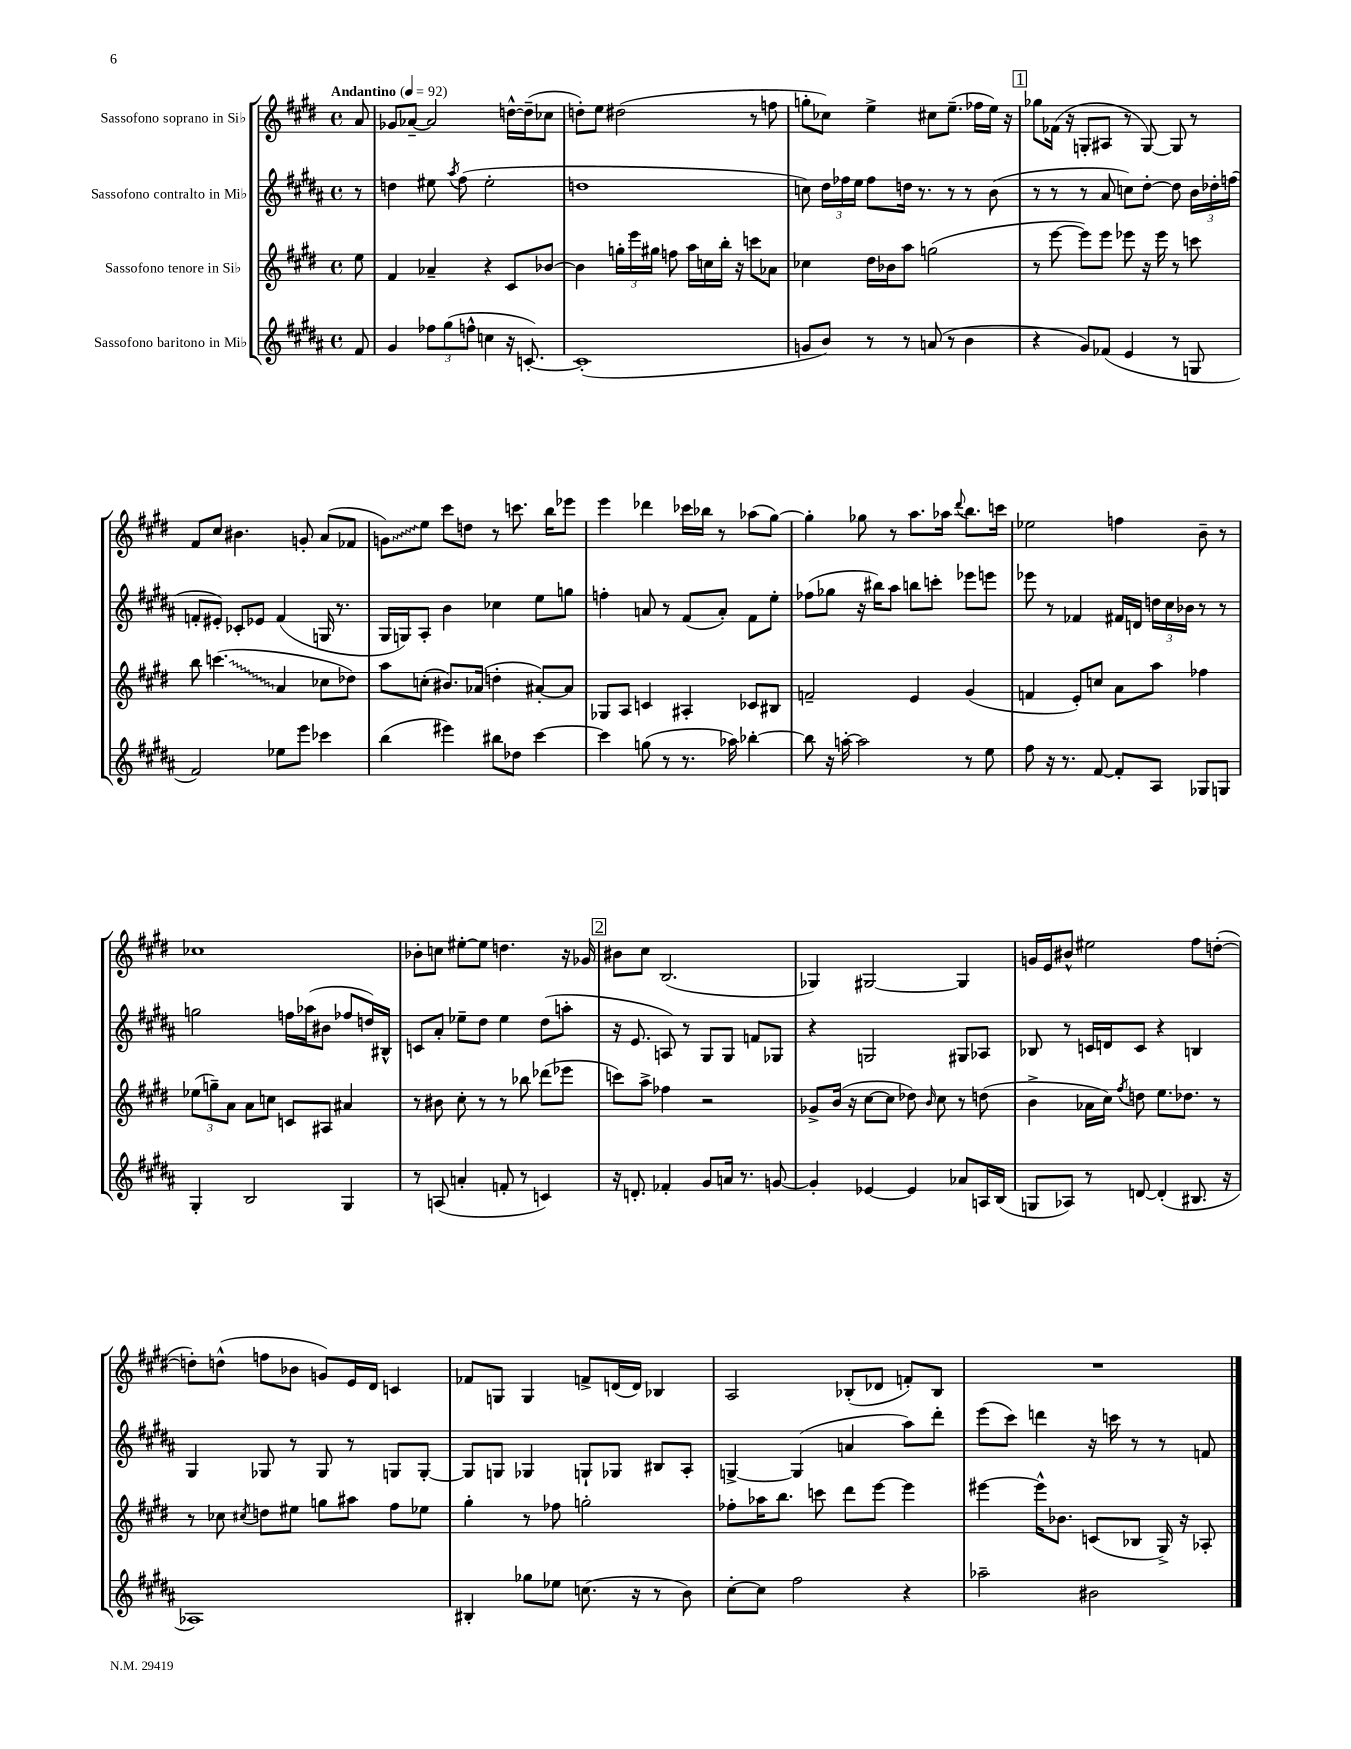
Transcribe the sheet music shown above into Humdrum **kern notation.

**kern	**kern	**kern	**kern
*staff4	*staff3	*staff2	*staff1
*clefG2	*clefG2	*clefG2	*clefG2
*k[f#c#g#d#a#]	*k[f#c#g#d#]	*k[f#c#g#d#a#]	*k[f#c#g#d#]
*M4/4	*M4/4	*M4/4	*M4/4
*met(c)	*met(c)	*met(c)	*met(c)
*MM92	*MM92	*MM92	*MM92
8f#	8ee	8r	8a
=	=	=	=
4g#	4f#	4dd	8g-
.	.	.	[8a-~
12ff-	4a-~	8ee#	2a-]
(12gg#	.	.	.
.	.	8qaa#	.
.	.	(8ff#	.
12ff^^	.	.	.
4cc	4r	2ee#'	.
16r	8c#	.	[16dd^^
[8.c')	.	.	(16dd~]
.	[8b-	.	8cc-
=	=	=	=
(1c']	4b-]	1dd	8dd')
.	.	.	8ee
.	24gg'	.	(2dd#
.	24eee	.	.
.	24gg#	.	.
.	8ff	.	.
.	16aa	.	.
.	16cc	.	.
.	16bb'	.	.
.	16r	.	.
.	8ccc	.	8r
.	8a-	.	8ff
=	=	=	=
8g	4cc-	8cc)	8gg'
8b)	.	24dd#	8cc-)
.	.	24ff-	.
.	.	24ee	.
8r	16dd#	8ff-	4ee^
.	16b-	.	.
8r	8aa	16dd	.
.	.	8.r	.
(8a	(2gg	.	8cc#
8r	.	8r	(8.ee~
4b	.	8r	.
.	.	.	16ff-
.	.	(8b	16ee)
.	.	.	16r
=	=	=	=
4r	8r	8r	8gg-
.	[8eee	8r	(16f-
.	.	.	16r
8g#)	8eee])	8r	8G'
(8f-	8eee	8a#	8A#
4e	8eee-	8cc)	8r
.	16r	[8dd#'	[8G)
.	16eee-	.	.
8r	8r	8dd#]	8G]
8G	8ccc	24b	8r
.	.	24dd-'	.
.	.	(24ff	.
=	=	=	=
2f#)	8bb	8f'	8f#
.	(4.ccc	8e#')	8cc#
.	.	8c-'	4.b#
.	.	8e-	.
8ee-	4a	(4f	.
8eee	.	.	8g'
4ccc-	8cc-	16G	(8a
.	.	8.r	.
.	8dd-)	.	8f-
=	=	=	=
(4bb	8aa	16G#	8g)
.	.	16G)	.
.	(8cc'	8A#'	8ee
4eee#)	8.b#)	4b	8ccc#
.	.	.	8dd
.	(16a-	.	.
8bb#	4dd'	4cc-	8r
8dd-	.	.	8.ccc
[4ccc#	[8a#')	8ee	.
.	.	.	16bb
.	8a#]	8gg	8eee-
=	=	=	=
4ccc#]	8G-	4ff'	4eee
.	8A	.	.
(8gg	4c	8a	4ddd-
8r	.	8r	.
8.r	4A#'	(8f#	16ccc-
.	.	.	16bb-
.	.	8a')	8r
16aa-)	.	.	.
[4bb-'	8c-	8f#	(8aa-
.	8B#	8ee'	[8gg#)
=	=	=	=
8bb-]	2f~	(8ff-	4gg#']
16r	.	8gg-	.
[16aa'	.	.	.
2aa]	.	16r	8gg-
.	.	16bb#)	.
.	.	8aa#	8r
.	4e	8bb	8.aa
.	.	8ccc'	.
.	.	.	16aa-
.	.	.	8qqddd#
8r	(4g#	8eee-	8.bb
8ee	.	8eee	.
.	.	.	16ccc
=	=	=	=
8ff#	4f	8eee-	2ee-
16r	.	8r	.
8.r	.	.	.
.	8e')	4f-	.
[8f#	8cc	.	.
8f#']	8a	16f#	4ff
.	.	16d	.
8A#	8aa	24dd	.
.	.	24cc#	.
.	.	24b-	.
8G-	4ff-	8r	8b~
8G	.	8r	8r
=	=	=	=
4G#'	(12ee-	2gg	1cc-
.	12gg~)	.	.
.	12a	.	.
2B	8a	.	.
.	8cc	.	.
.	8c	16ff	.
.	.	(16aa-	.
.	8A#	8b#	.
4G#	4a#	8ff-	.
.	.	16dd)	.
.	.	16B#^^	.
=	=	=	=
8r	8r	8c	8b-'
(8A	8b#	8a#'	8cc
4a'	8cc#'	8ee-~	[8ee#'
.	8r	8dd#	8ee#]
8f'	8r	4ee-	4.dd
8r	8bb-	.	.
4c)	(8ddd-	(8dd#	.
.	8eee-	8aa'	16r
.	.	.	16g-
=	=	=	=
16r	8ccc)	16r	8b#
8.d'	.	8.e	.
.	8aa^	.	8cc#
4f-'	4ff-	8A)	(2.B
.	.	8r	.
8g#	2r	8G#	.
16a	.	8G#	.
8.r	.	.	.
.	.	8f	.
[8g	.	8G-	.
=	=	=	=
4g']	8g-^	4r	4G-)
.	(16b	.	.
.	16r	.	.
[4e-	[8cc#	2G	[2G#
.	8cc#]	.	.
4e-]	8dd-)	.	.
.	16qqb	.	.
.	8cc#	.	.
8a-	8r	8G#	4G#]
16A	(8dd	8A-	.
(16B	.	.	.
=	=	=	=
8G	4b^	8B-	16g
.	.	.	16e
8A-)	.	8r	8b#^^
8r	16a-	16c	2ee#
.	16cc#)	16d	.
.	8qff#	.	.
[8d	8dd	8c	.
(4d']	8.ee	4r	.
.	8.dd-	.	.
8.B#	.	4B	8ff#
.	8r	.	([8dd'
16r	.	.	.
=	=	=	=
1A-)	8r	4G#	8dd'])
.	8cc-	.	(8dd^^
.	8qcc#	.	.
.	8dd	8G-	8ff
.	8ee#	8r	8b-
.	8gg	8G-	8g)
.	8aa#	8r	16e
.	.	.	16d#
.	8ff#	8G	4c
.	8ee-	[8G'	.
=	=	=	=
4B#'	4gg#'	8G]	8f-
.	.	8G	8G
8gg-	8r	4G-	4G
8ee-	8ff-	.	.
(8.cc	2gg'	8G`	8f^
.	.	8G-	(16d
16r	.	.	16d)
8r	.	8B#	4B-
8b)	.	8A#'	.
=	=	=	=
[8cc#'	8ff-'	[4G^	2A
8cc#]	16aa-	.	.
.	8.bb	.	.
2ff#	.	(4G]	.
.	8ccc	.	.
.	8ddd#	4a	(8B-'
.	[8eee	.	8d-
4r	4eee]	8aa#)	8f')
.	.	8ddd#'	8B-
=	=	=	=
2aa-~	[4eee#	(8eee	1r
.	.	8ccc#)	.
.	16eee#^^]	4ddd	.
.	8.b-	.	.
2b#	(8c	16r	.
.	.	16ccc	.
.	8B-	8r	.
.	16G#^)	8r	.
.	16r	.	.
.	8A-'	8f	.
==	==	==	==
*-	*-	*-	*-
